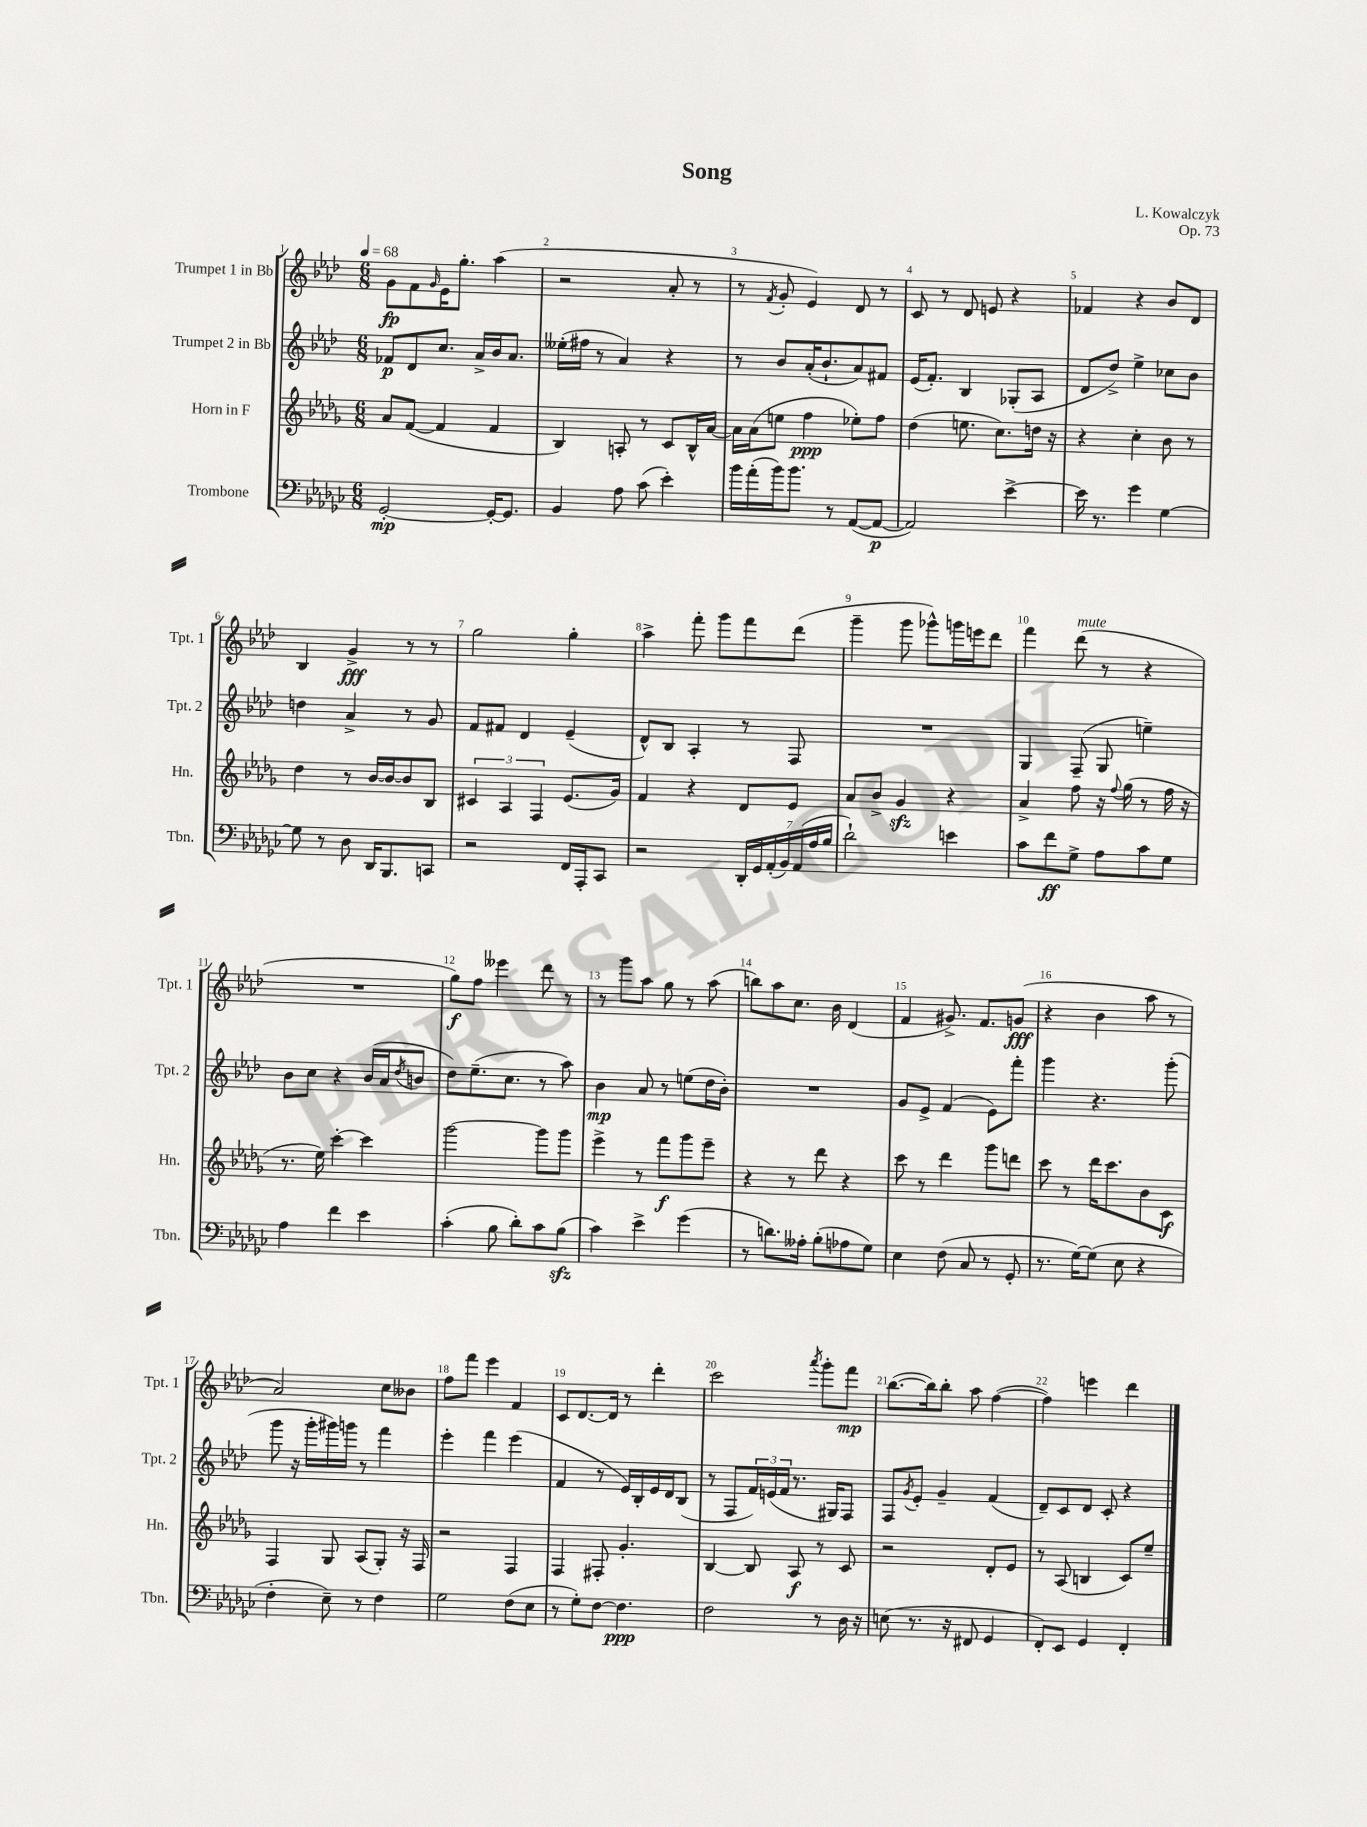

**kern	**dynam	**kern	**dynam	**kern	**dynam	**kern	**dynam
*part4	*part4	*part3	*part3	*part2	*part2	*part1	*part1
*staff4	*staff4	*staff3	*staff3	*staff2	*staff2	*staff1	*staff1
*I"Trombone	*	*I"Horn in F	*	*I"Trumpet 2 in Bb	*	*I"Trumpet 1 in Bb	*
*I'Tbn.	*	*I'Hn.	*	*I'Tpt. 2	*	*I'Tpt. 1	*
*clefF4	*	*clefG2	*	*clefG2	*	*clefG2	*
*k[b-e-a-d-g-c-]	*	*k[b-e-a-d-g-]	*	*k[b-e-a-d-]	*	*k[b-e-a-d-]	*
*M6/8	*	*M6/8	*	*M6/8	*	*M6/8	*
*MM68	*	*MM68	*	*MM68	*	*MM68	*
=1	=1	=1	=1	=1	=1	=1	=1
[2GG-'/	mp	8a-/L	.	8f-X/L	p	8g\L	fp
.	.	([8f/J	.	8d-/	.	8f\	.
.	.	.	.	.	.	16qqg/	.
.	.	4f/]	.	8.cc/J	.	16e-\K	.
.	.	.	.	.	.	8.gg'\J	.
.	.	.	.	16a-^/LL	.	.	.
16GG-'/KL_	.	4f/	.	16b-/J	.	(4aa-\	.
8.GG-/J]	.	.	.	8.a-/J	.	.	.
=2	=2	=2	=2	=2	=2	=2	=2
4BB-/	.	4B-/)	.	(16ee--X'\LL	.	2r	.
.	.	.	.	16ff#X\JJ	.	.	.
.	.	.	.	8r	.	.	.
8A-\	.	8An'/	.	4a-/)	.	.	.
(8c-\	.	8r	.	.	.	.	.
4e-'\)	.	8c/L	.	4r	.	8a-'/	.
.	.	16B-^^/L	.	.	.	8r	.
.	.	[16a-/JJ	.	.	.	.	.
=3	=3	=3	=3	=3	=3	=3	=3
16b-\LL	.	16a-\LL]	.	8r	.	8r	.
(16a-'\	.	(16a-\J	.	.	.	.	.
.	.	.	.	.	.	8qf/	.
16b-\J)	.	8een\J	.	8b-/L	.	8g'/	.
8.b-\J	.	.	.	.	.	.	.
.	.	4ff\	ppp	(16a-'/K	.	4e-/)	.
.	.	.	.	8.b-`/	.	.	.
8r	.	.	.	.	.	.	.
([8AA-/L	.	8ee-X'\L)	.	8a-/)	.	8d-/	.
8AA-/J_	p	8ff\J	.	8f#X/J	.	8r	.
=4	=4	=4	=4	=4	=4	=4	=4
2AA-/])	.	(4dd-\	.	(16e-/KL	.	8c/	.
.	.	.	.	8.f'/J)	.	.	.
.	.	.	.	.	.	8r	.
.	.	8.een\	.	4B-/	.	8d-/	.
.	.	.	.	.	.	8en/	.
.	.	8.cc\L)	.	.	.	.	.
[4e-^\	.	.	.	(8G-X'/L	.	4r	.
.	.	16ddn\Jk	.	8A-/J	.	.	.
.	.	16r	.	.	.	.	.
=5	=5	=5	=5	=5	=5	=5	=5
16e-\]	.	4r	.	8d-/L	.	4f-X/	.
8.r	.	.	.	.	.	.	.
.	.	.	.	8dd-^/J)	.	.	.
4g-\	.	4cc'\	.	4ee-^\	.	4r	.
[4G-\	.	8b-\	.	8cc-X\L	.	8b-/L	.
.	.	8r	.	8b-\J	.	8d-/J	.
!!LO:LB:g=z
=6	=6	=6	=6	=6	=6	=6	=6
8G-\]	.	4dd-\	.	4ddn\	.	4B-/	.
8r	.	.	.	.	.	.	.
8D-\	.	8r	.	4a-^/	.	4g^/	fff
16DD-/KL	.	[16b-/LL	.	.	.	.	.
8.BBB-/	.	16b-/J_	.	.	.	.	.
.	.	8b-/]	.	8r	.	8r	.
8CCn/J	.	8B-/J	.	8g/	.	8r	.
=7	=7	=7	=7	=7	=7	=7	=7
2r	.	6c#X/	.	8f/L	.	2gg\	.
.	.	.	.	8f#X/J	.	.	.
.	.	6A-/	.	.	.	.	.
.	.	.	.	4d-/	.	.	.
.	.	6F/	.	.	.	.	.
16FF/LL	.	(8.e-/L	.	(4e-~/	.	4gg'\	.
16AAA-'/J	.	.	.	.	.	.	.
8CC-/J	.	.	.	.	.	.	.
.	.	16g-/Jk)	.	.	.	.	.
=8	=8	=8	=8	=8	=8	=8	=8
2r	.	4f/	.	8d-^^/L)	.	4aa-^\	.
.	.	.	.	8B-/J	.	.	.
.	.	4r	.	4A-'/	.	8fff'\	.
.	.	.	.	.	.	8ggg\L	.
28DD-'/LL	.	8d-/L	.	8r	.	8fff\	.
28GG-/	.	.	.	.	.	.	.
(28AA-'/	.	.	.	.	.	.	.
28BB-/)	.	.	.	.	.	.	.
.	.	8e-/J	.	8F/	.	(8ddd-\J	.
(28AA-/	.	.	.	.	.	.	.
28A-/	.	.	.	.	.	.	.
28B-/JJ	.	.	.	.	.	.	.
=9	=9	=9	=9	=9	=9	=9	=9
2d-`\)	.	8a-/L	.	2.r	.	4ggg~\	.
.	.	8b-^/J	.	.	.	.	.
.	.	4g-zz/	.	.	.	8ggg\	.
.	.	.	.	.	.	8ggg-X^^\L)	.
4en\	.	4r	.	.	.	16gggn\L	.
.	.	.	.	.	.	16eeen\J	.
.	.	.	.	.	.	8ddd-\J	.
=10	=10	=10	=10	=10	=10	=10	=10
8c-\L	.	4a-^/	.	4G/	.	4fff\	.
8f\	ff	.	.	.	.	.	.
!	!	!	!	!	!	!LO:TX:a:i:t=mute	!
8G-^\J	.	8ff\	.	(8F~/	.	(8ddd-\	.
8A-\L	.	16r	.	8G/	.	8r	.
.	.	8qqff/	.	.	.	.	.
.	.	(16gg-\	.	.	.	.	.
8c-\	.	8r	.	4een~\)	.	4r	.
8G-\J	.	16ff\	.	.	.	.	.
.	.	16r	.	.	.	.	.
!!LO:LB:g=z
=11	=11	=11	=11	=11	=11	=11	=11
4A-\	.	8.r	.	8b-\L	.	2.r	.
.	.	.	.	8cc\J	.	.	.
.	.	16ee-\)	.	.	.	.	.
4f\	.	[4ccc'\	.	4r	.	.	.
4e-\	.	4ccc\]	.	(16b-/LL	.	.	.
.	.	.	.	16a-/J	.	.	.
.	.	.	.	8qdd-/	.	.	.
.	.	.	.	8bn/J	.	.	.
=12	=12	=12	=12	=12	=12	=12	=12
(4c-'\	.	[2ggg-\	.	8dd-\L)	.	8gg\L)	f
.	.	.	.	(8.ee-~\	.	8ff\J	.
8B-\	.	.	.	.	.	4eee--X\	.
.	.	.	.	8.cc\J	.	.	.
8d-'\L)	.	.	.	.	.	.	.
8c-\	.	8ggg-\L]	.	8r	.	8ddd-\	.
(8B-zz\J	.	8ggg-\J	.	8aa-\)	.	8r	.
=13	=13	=13	=13	=13	=13	=13	=13
4c-\)	.	4eee-^\	.	4b-\	mp	8r	.
.	.	.	.	.	.	8ggg\L	.
4e-^\	.	8r	.	8a-/	.	8aa-\J	.
.	.	8fff\L	f	8r	.	8gg\	.
(4g-\	.	8ggg-\	.	(8een\L	.	8r	.
.	.	8eee-~\J	.	16dd-\L	.	(8aa-\	.
.	.	.	.	16b-'\JJ)	.	.	.
=14	=14	=14	=14	=14	=14	=14	=14
8r	.	4r	.	2.r	.	8bbn\L)	.
8.dn\L)	.	.	.	.	.	8aa-\	.
.	.	8r	.	.	.	8.cc\J	.
16A--X'\Jk	.	.	.	.	.	.	.
(8B-'\L	.	8ddd-\	.	.	.	.	.
.	.	.	.	.	.	16b-\	.
8A-X\	.	4r	.	.	.	(4d-/	.
8G-\J)	.	.	.	.	.	.	.
=15	=15	=15	=15	=15	=15	=15	=15
4E-\	.	8ccc\	.	8g/L	.	4f/	.
.	.	8r	.	8e-^/J	.	.	.
(8F\	.	4ddd-\	.	(4f/	.	8.g#X^/)	.
8C-/	.	.	.	.	.	.	.
.	.	.	.	.	.	8.f/L	.
8r	.	8ggg-\L	.	8e-\L)	.	.	.
8GG-'/	.	8dddn\J	.	8fff'\J	.	(8gn/J	fff
=16	=16	=16	=16	=16	=16	=16	=16
8.r	.	8ccc\	.	4ggg\	.	4r	.
.	.	8r	.	.	.	.	.
[16G-\KL)	.	.	.	.	.	.	.
(8G-\J]	.	16ddd-\KL	.	4.r	.	4b-\	.
.	.	8.ccc\	.	.	.	.	.
8E-\	.	.	.	.	.	.	.
4r	.	8b-\	.	.	.	8aa-\	.
.	.	8c\J	f	(8ggg'\	.	8r	.
!!LO:LB:g=z
=17	=17	=17	=17	=17	=17	=17	=17
4F'\	.	4F/	.	8ggg\	.	2a-/)	.
.	.	.	.	16r	.	.	.
.	.	.	.	16ggg'\LL	.	.	.
8E-~\)	.	8G-/	.	16ggg#X\)	.	.	.
.	.	.	.	16gggn\JJ	.	.	.
8r	.	(8A-/L	.	8r	.	.	.
4F\	.	8G-'/J)	.	4fff\	.	8cc\L	.
.	.	16r	.	.	.	8b--X\J	.
.	.	16F/	.	.	.	.	.
=18	=18	=18	=18	=18	=18	=18	=18
2G-\	.	2r	.	4eee-'\	.	8ff\L	.
.	.	.	.	.	.	8fff\J	.
.	.	.	.	4fff\	.	4eee-\	.
(8F\L	.	4F/	.	(4eee-\	.	4f/	.
8E-\J	.	.	.	.	.	.	.
=19	=19	=19	=19	=19	=19	=19	=19
8r	.	4F/	.	4f/	.	8c/L	.
8G-'\L)	.	.	.	.	.	[8.d-/	.
[8F\J	.	8F#X'/	.	8r	.	.	.
.	.	.	.	.	.	16d-/Jk]	.
4.F\]	ppp	4.g-'/	.	16e-/LL)	.	8r	.
.	.	.	.	16B-'/	.	.	.
.	.	.	.	16e-/	.	4ddd-'\	.
.	.	.	.	16d-/J	.	.	.
.	.	.	.	(8B-/J	.	.	.
=20	=20	=20	=20	=20	=20	=20	=20
2F\	.	[4B-/	.	8r	.	2ccc\	.
.	.	.	.	8F/L	.	.	.
.	.	8B-/]	.	24f/L)	.	.	.
.	.	.	.	(24en/	.	.	.
.	.	.	.	24f/JJ	.	.	.
.	.	8A-/	f	8.r	.	.	.
.	.	.	.	.	.	8qaaa-/	.
8r	.	8r	.	.	.	8ggg'\L	.
.	.	.	.	16G#X/KL)	.	.	.
16D-\	.	8c/	.	8F/J	.	8fff\J	mp
16r	.	.	.	.	.	.	.
=21	=21	=21	=21	=21	=21	=21	=21
(8En\	.	2r	.	8F/L	.	([8.bb-\L	.
.	.	.	.	8qg/	.	.	.
8.r	.	.	.	8e-'/J	.	.	.
.	.	.	.	.	.	16bb-\k])	.
.	.	.	.	4g~/	.	8bb-'\J	.
16r	.	.	.	.	.	.	.
8FF#X/	.	.	.	.	.	8aa-\	.
4GG-/	.	8d-'/L	.	(4f/	.	([4ff\	.
.	.	8e-/J	.	.	.	.	.
=22	=22	=22	=22	=22	=22	=22	=22
8FF'/L)	.	8r	.	8d-~/L)	.	4ff\])	.
8EE-/J	.	(8A-/	.	8c/	.	.	.
4GG-/	.	4Bn/	.	8d-/J	.	4eeen\	.
.	.	.	.	8c'/	.	.	.
4FF'/	.	8c/L)	.	4r	.	4ddd-\	.
.	.	8ee-~/J	.	.	.	.	.
==	==	==	==	==	==	==	==
*-	*-	*-	*-	*-	*-	*-	*-
